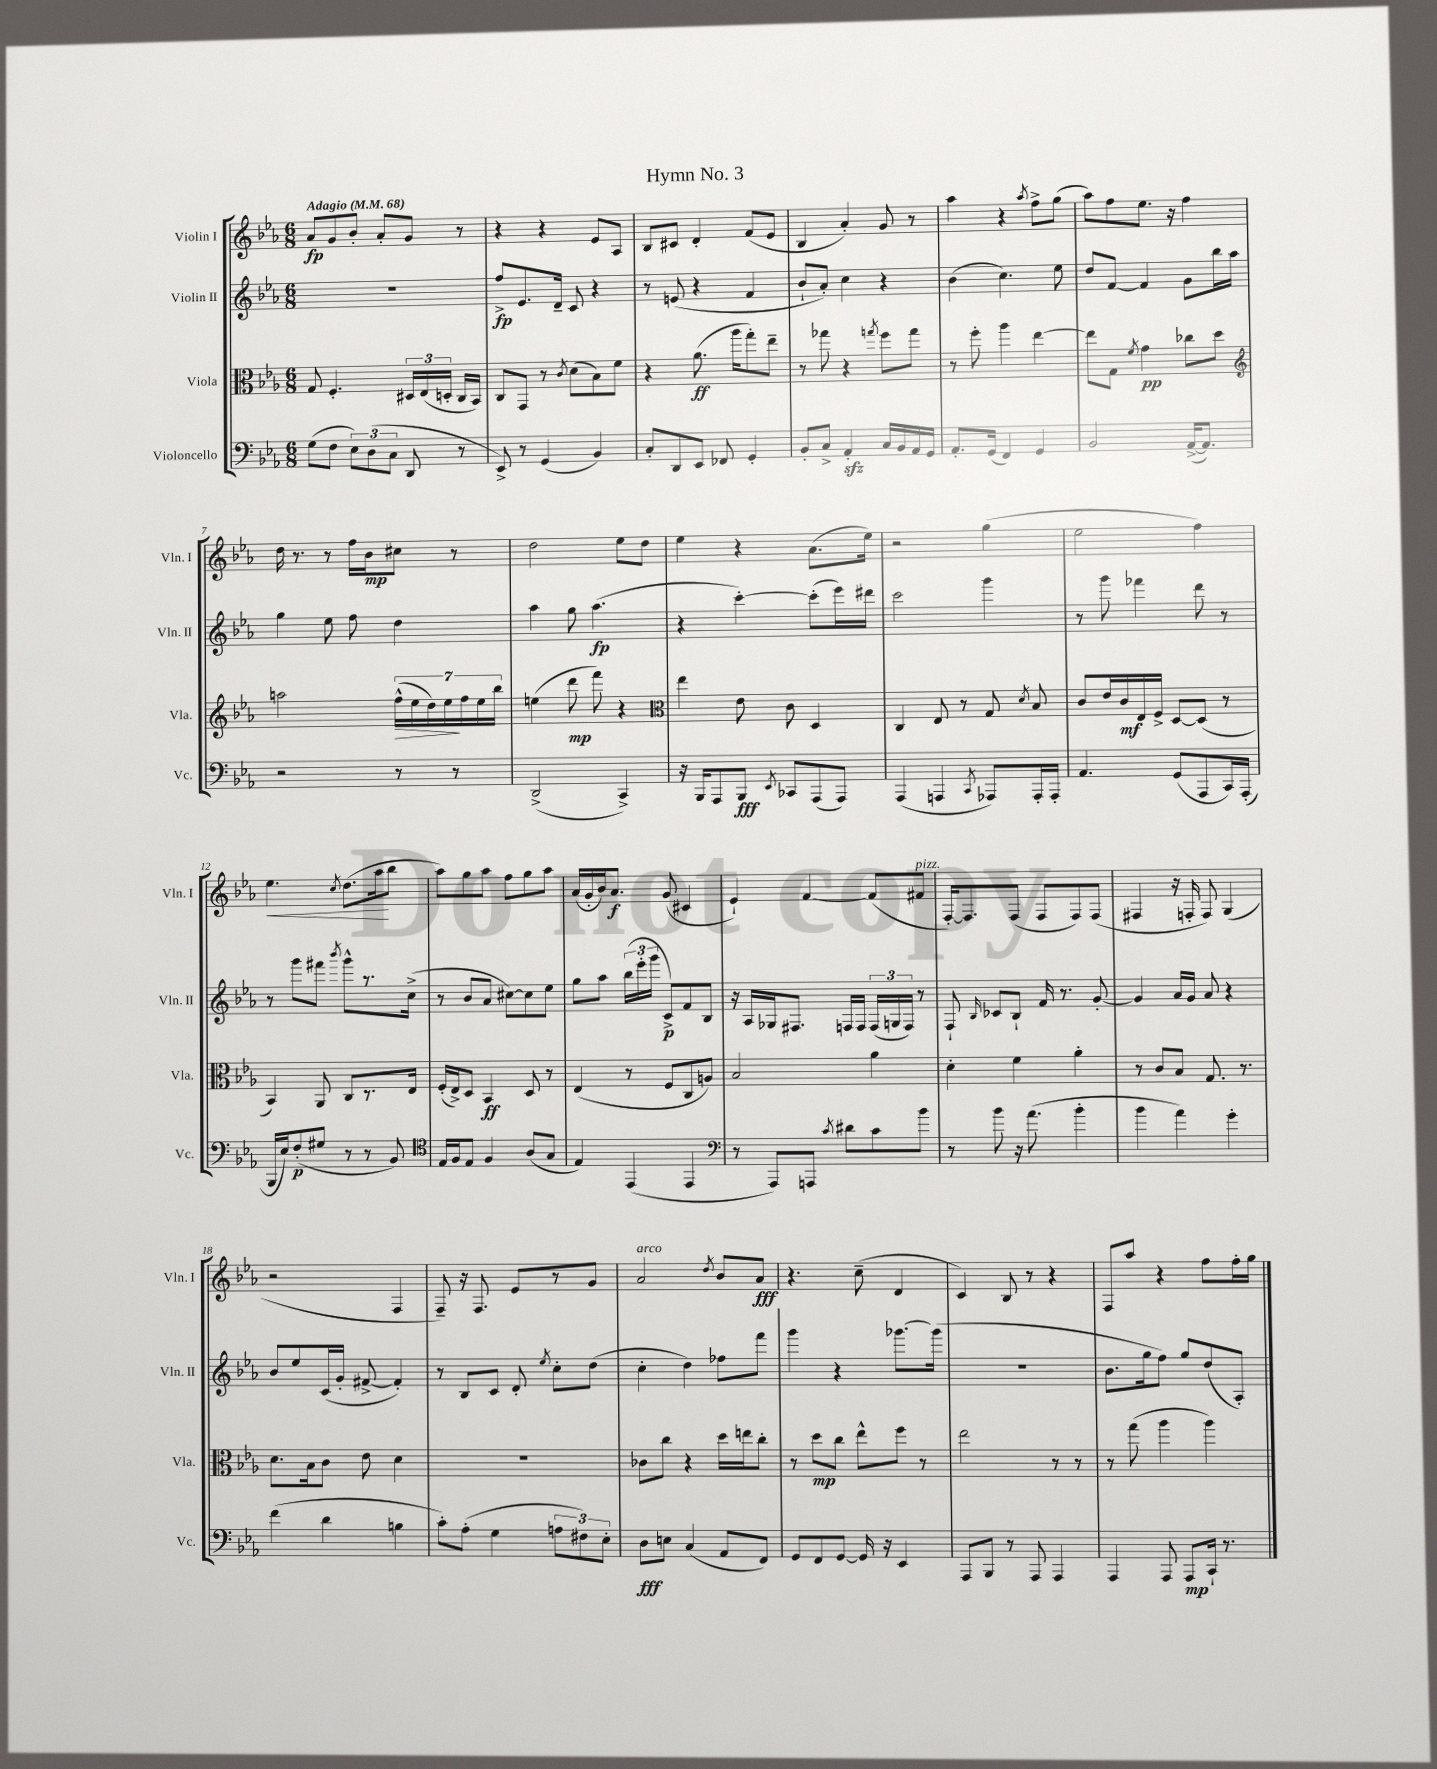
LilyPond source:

\header { title = "Hymn No. 3" }
<<
\new StaffGroup <<
\new Staff = "s0" \with { instrumentName = "Violin I" shortInstrumentName = "Vln. I" } {
    \clef treble \key ees \major \numericTimeSignature \time 6/8 \tempo "Adagio" 4 = 68
    \autoBeamOff aes'8[\fp g'8 bes'8]-. aes'8[-. g'8] r8 |
    r4 r4 ees'8[ aes8] |
    bes8[ cis'8] d'4-. f'8[( ees'8] |
    bes4 aes'4-.) g'8 r8 |
    aes''4 r4 \acciaccatura { aes''8 } f''8[-> g''8]( |
    aes''8[) f''8 ees''8.] r16 f''4 |
    d''16 r8. r8 f''16[ bes'16\mp cis''8] r8 |
    d''2 ees''8[ d''8] |
    ees''4 r4 aes'8.[( ees''16]) |
    r2 g''4( |
    ees''2 f''4) |
    ees''4.\< \acciaccatura { c''8 } d''8.[( aes''16\! bes''8] |
    aes''8[) g''8 aes''8] f''8[ g''8 aes''8] |
    aes'16[( g'16-. bes'16) aes'8.]\f g'8( cis'4 |
    ees'4-!) f'4~ f'8[( fis'8]^\markup { \italic "pizz." } |
    f16[~-.) f8. f8]( f8[ f8) f8]( |
    fis4 r16 f16-. f8) g4( |
    r2 f4 |
    f8--) r16 f8. ees'8[ r8 g'8] |
    aes'2^\markup { \italic "arco" } \acciaccatura { d''8 } bes'8[ aes'8]\fff |
    r4. c''8--( d'4 |
    c'4) bes8 r8 r4 |
    f8[ aes''8] r4 f''8[ f''16-. g''16] \bar "|." |
}
\new Staff = "s1" \with { instrumentName = "Violin II" shortInstrumentName = "Vln. II" } {
    \clef treble \key ees \major \numericTimeSignature \time 6/8
    \autoBeamOff R2. |
    f''8[->\fp ees'8. d'16]-- c'8 r4 |
    r8 e'8( r4 f'4 |
    bes'8[-! aes'8]-.) c''4 r4 |
    bes'4( c''4.) ees''8 |
    d''8[ f'8]~ f'4 g'8[ bes''16 aes''16] |
    g''4 ees''8 f''8 d''4 |
    aes''4 g''8 aes''4.\fp( |
    r4 c'''4~-.) c'''8[-.( ees'''16) dis'''16] |
    c'''2 g'''4 |
    r8 g'''8 fes'''4 d'''8 r8 |
    r8 g'''8[ fis'''8] \acciaccatura { bes'''8 } g'''8[-^ r8. c''16]->( |
    r8 bes'8[ aes'8] cis''8[~) cis''8 ees''8] |
    g''8[ aes''8] \tuplet 3/2 { bes''16[( ees'''16-. g'''16] } c'8[->\p) f'8 bes8] |
    r16 aes16[ ges16 fis8.] f16[ f16] \tuplet 3/2 { f16[( g16 f16]) } r8 |
    f8-! \grace { bes16 } ces'8[ bes8]-! f'16 r8. g'8~-. |
    g'4 aes'16[ g'16] aes'8 r4 |
    bes'8[ ees''8 c'16( g'16]-. fis'8~-> fis'4-.) |
    r8 bes8[ c'8] d'8-. \acciaccatura { ees''8 } c''8[-. d''8]( |
    c''4-. d''4) fes''8[ f'''8] |
    g'''4 r4 ges'''8.[~ ges'''16]( |
    R2. |
    bes'8.[ g''16 f''8]) g''8[ d''8( aes8]-.) \bar "|." |
}
\new Staff = "s2" \with { instrumentName = "Viola" shortInstrumentName = "Vla." } {
    \clef alto \key ees \major \numericTimeSignature \time 6/8
    \autoBeamOff g8 f4.-. \tuplet 3/2 { dis16[ ees16( d16]-. } c16[ bes,16]) |
    c8[ g,8] r8 \acciaccatura { c'8 } d'8[( bes8) f'8] |
    r4 aes'8.\ff( aes''16[ g''8-.) ees''8]-- |
    r8 ges''8 r4 \acciaccatura { g''8 } f''8[ g''8] |
    r8 f''8-. aes''4 ees''4~ |
    ees''8[ g8] \acciaccatura { f'8 } g'4\pp ces''8[ d''8] |
    \clef treble a''2 \tuplet 7/4 { f''16[-^\>( ees''16 d''16) ees''16\! f''16 ees''16 bes''16] } |
    e''4( d'''8\mp f'''8) r4 |
    \clef alto ees''4 ees'8 c'8 d4 |
    c4 ees8 r8 g8 \acciaccatura { d'8 } bes8 |
    c'8[ ees'16 c'16\mf ees16 f16]-> d8[~ d8]( r8 |
    bes,4) aes,8 c8[ r8. ees16] |
    f16[-.( ees16->) d8] bes,4\ff d8 r8 |
    ees4( r8 f8[ c8 a8]) |
    bes2 aes'4 |
    d'4-. f'4 aes'4-. |
    r8 c'8[ bes8] g8. r8. |
    d'8.[ bes16 c'8] ees'8 d'4 |
    R2. |
    ces'8[ c''8] r4 d''16[ e''16 c''8]-. |
    r8 d''8[\mp c''8] ees''8[-^ f''8] r8 |
    ees''2 r8 r8 |
    r8 g''8( aes''4 aes''4) \bar "|." |
}
\new Staff = "s3" \with { instrumentName = "Violoncello" shortInstrumentName = "Vc." } {
    \clef bass \key ees \major \numericTimeSignature \time 6/8
    \autoBeamOff g8[( f8] \tuplet 3/2 { ees8[) d8( c8] } d,8 r8 |
    ees,8->) r8 g,4( bes,4) |
    c8[-. d,8 ees,8] fes,8 g,4-. |
    bes,8[-. c8]-> aes,4-.\sfz c16[ bes,16 aes,16 g,16] |
    aes,8.[-. g,16]( f,4) g,4 |
    bes,2 aes,16[~->( aes,8.]) |
    r2 r8 r8 |
    d,2->( c,4->) |
    r16 bes,,16[ aes,,8 bes,,8]\fff \acciaccatura { ees,8 } ces,8[ aes,,8( aes,,8]) |
    aes,,4( a,,4 \acciaccatura { c,8 } aes,,8[) aes,,16-. aes,,16]-. |
    aes,4. g,8[( aes,,8 c,16) aes,,16]-.( |
    bes,,16[ ees16) f8-.\p( gis8] r8 r8 bes,8) |
    \clef tenor ees16[ f16 ees8] f4 aes8[( g8] |
    ees4) ees,4( ees,4 |
    \clef bass r8 aes,,8[) a,,8] \acciaccatura { c'8 } dis'8[ c'8 bes'8] |
    r8 bes'8 r16 aes'8.( bes'4-. |
    bes'4 aes'4) g'4-. |
    f'4( d'4 b4 |
    c'8[-.) aes8]-.( g4 \tuplet 3/2 { a8[ fis8) ees8]-. } |
    d8[\fff e8] c4( aes,8[ f,8]) |
    g,8[ f,8 g,8]~ g,16 r16 ees,4 |
    aes,,8[ bes,,8] r8 aes,,8 aes,,4 |
    aes,,4 aes,,8 aes,,8[\mp c,16]-! r8. \bar "|." |
}
>>
>>
